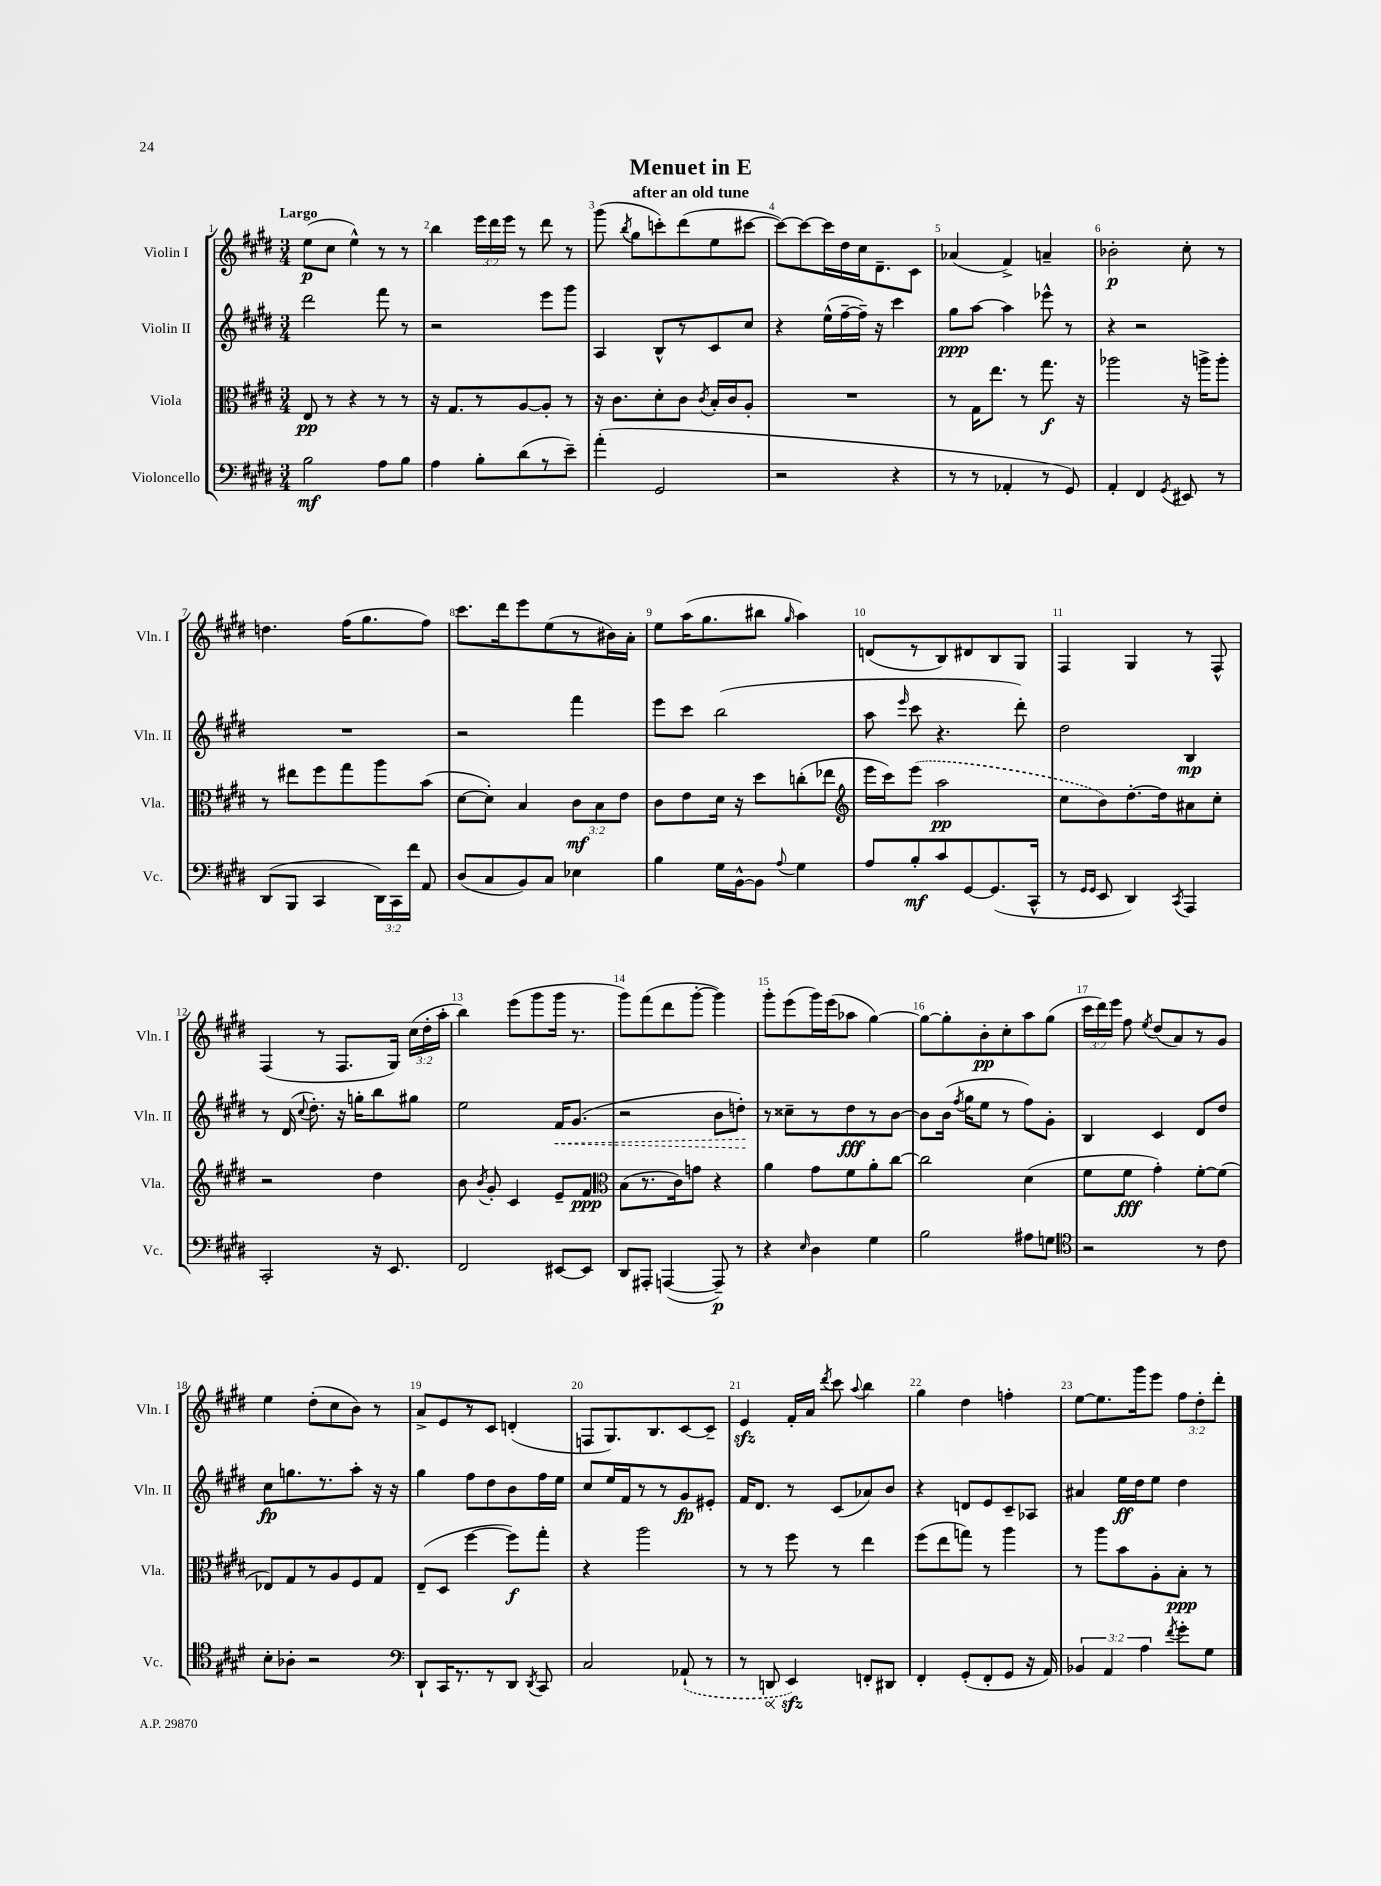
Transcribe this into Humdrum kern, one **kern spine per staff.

**kern	**dynam	**kern	**dynam	**kern	**dynam	**kern	**dynam
*part4	*part4	*part3	*part3	*part2	*part2	*part1	*part1
*staff4	*staff4	*staff3	*staff3	*staff2	*staff2	*staff1	*staff1
*I"Violoncello	*	*I"Viola	*	*I"Violin II	*	*I"Violin I	*
*I'Vc.	*	*I'Vla.	*	*I'Vln. II	*	*I'Vln. I	*
*clefF4	*	*clefC3	*	*clefG2	*	*clefG2	*
*k[f#c#g#d#]	*	*k[f#c#g#d#]	*	*k[f#c#g#d#]	*	*k[f#c#g#d#]	*
*M3/4	*	*M3/4	*	*M3/4	*	*M3/4	*
=1	=1	=1	=1	=1	=1	=1	=1
!	!	!	!	!	!	!LO:TX:a:B:t=Largo	!
2B\	mf	8E/	pp	2ddd#\	.	(8ee\L	p
.	.	8r	.	.	.	8cc#\J	.
.	.	4r	.	.	.	4ee^^\)	.
8A\L	.	8r	.	8fff#\	.	8r	.
8B\J	.	8r	.	8r	.	8r	.
=2	=2	=2	=2	=2	=2	=2	=2
4A\	.	16r	.	2r	.	4bb\	.
.	.	8.G#/L	.	.	.	.	.
8B'\L	.	8r	.	.	.	24eee\LL	.
.	.	.	.	.	.	24ddd#\	.
.	.	.	.	.	.	24eee\JJ	.
(8d#\	.	[8A/	.	.	.	8r	.
8r	.	8A'/J]	.	8eee\L	.	8ddd#\	.
8e~\J)	.	8r	.	8ggg#\J	.	8r	.
=3	=3	=3	=3	=3	=3	=3	=3
(4a'\	.	16r	.	4A/	.	(8ggg#\	.
.	.	8.c#\L	.	.	.	.	.
.	.	.	.	.	.	8qbb/	.
.	.	.	.	.	.	8gg#\L	.
2GG#/	.	8d#'\	.	8B^^/L	.	8cccn'\)	.
.	.	8c#\J	.	8r	.	(8ddd#\	.
.	.	8qc#/	.	.	.	.	.
.	.	16B'/LL	.	8c#/	.	8ee\	.
.	.	16c#/J	.	.	.	.	.
.	.	8A'/J	.	8cc#/J	.	[8ccc#X\J	.
=4	=4	=4	=4	=4	=4	=4	=4
2r	.	2.r	.	4r	.	8ccc#\L_)	.
.	.	.	.	.	.	8ccc#\_	.
.	.	.	.	(16ee^^\LL	.	16ccc#\L]	.
.	.	.	.	[16ff#~\	.	16dd#\	.
.	.	.	.	16ff#~\JJ])	.	16cc#\J	.
.	.	.	.	16r	.	8.d#~\	.
4r	.	.	.	4ccc#\	.	.	.
.	.	.	.	.	.	8c#\J	.
=5	=5	=5	=5	=5	=5	=5	=5
8r	.	8r	.	8gg#\L	ppp	(4a-X/	.
8r	.	16G#\KL	.	[8aa\J	.	.	.
.	.	8.ee\J	.	.	.	.	.
4AA-X'/	.	.	.	4aa\]	.	4f#^/)	.
.	.	8r	.	.	.	.	.
8r	.	8.gg#\	f	8eee-X^^\	.	4an~/	.
8GG#/)	.	.	.	8r	.	.	.
.	.	16r	.	.	.	.	.
=6	=6	=6	=6	=6	=6	=6	=6
4AA'/	.	2aa-X\	.	4r	.	2b-X'\	p
4FF#/	.	.	.	2r	.	.	.
8qGG#/	.	.	.	.	.	.	.
8EE#X/	.	16r	.	.	.	8cc#'\	.
.	.	16aan^\KL	.	.	.	.	.
8r	.	8aa'\J	.	.	.	8r	.
!!LO:LB:g=z
=7	=7	=7	=7	=7	=7	=7	=7
(8DD#/L	.	8r	.	2.r	.	4.ddn\	.
8BBB/J	.	8ee#X\L	.	.	.	.	.
4CC#/	.	8ff#\	.	.	.	.	.
.	.	8gg#\	.	.	.	(16ff#\KL	.
.	.	.	.	.	.	8.gg#\	.
24DD#\LL)	.	8aa\	.	.	.	.	.
24CC#\	.	.	.	.	.	.	.
24f#\JJ	.	.	.	.	.	.	.
8AA/	.	(8b\J	.	.	.	8ff#\J)	.
=8	=8	=8	=8	=8	=8	=8	=8
(8D#/L	.	[8d#\L	.	2r	.	8.ccc#\L	.
8C#/	.	8d#'\J])	.	.	.	.	.
.	.	.	.	.	.	16ddd#\k	.
8BB/)	.	4B/	.	.	.	8eee\	.
8C#/J	.	.	.	.	.	(8ee\	.
4E-X\	.	12c#\L	mf	4fff#\	.	8r	.
.	.	12B\	.	.	.	.	.
.	.	.	.	.	.	16b#X\L)	.
.	.	12e\J	.	.	.	.	.
.	.	.	.	.	.	16a'\JJ	.
=9	=9	=9	=9	=9	=9	=9	=9
4B\	.	8c#\L	.	8eee\L	.	8ee\L	.
.	.	8e\	.	8ccc#\J	.	(16aa\K	.
.	.	.	.	.	.	8.gg#\	.
16G#\LL	.	16d#\Jk	.	(2bb\	.	.	.
[16BB^^\J	.	16r	.	.	.	.	.
8BB\J]	.	8dd#\L	.	.	.	8bb#X\J	.
8qqA/	.	.	.	.	.	16qqgg#/	.
4G#\	.	(8ccn'\	.	.	.	4aa\)	.
.	.	8ee-X\J	.	.	.	.	.
=10	=10	=10	=10	=10	=10	=10	=10
*	*	*clefG2	*	*	*	*	*
8A/L	.	16eee\LL	.	8aa\	.	(8dn/L	.
.	.	16ccc#\J)	.	.	.	.	.
.	.	.	.	16qqeee/	.	.	.
8B'/	mf	(8eee\J	.	8ccc#\	.	8r	.
8c#/	.	2aa\	pp	4.r	.	8B/)	.
[8GG#/	.	.	.	.	.	8d#X/	.
(8.GG#/]	.	.	.	.	.	8B/	.
.	.	.	.	8ddd#'\)	.	8G#/J	.
16CC#^^/Jk	.	.	.	.	.	.	.
=11	=11	=11	=11	=11	=11	=11	=11
8r	.	8cc#\L	.	2dd#\	.	4F#/	.
16qqGG#/LL	.	.	.	.	.	.	.
16qqGG#/JJ	.	.	.	.	.	.	.
8EE/	.	8b\)	.	.	.	.	.
4DD#/)	.	[8.dd#'\	.	.	.	4G#/	.
.	.	16dd#\k]	.	.	.	.	.
8qCC#/	.	.	.	.	.	.	.
4AAA/	.	8a#X\	.	4B/	mp	8r	.
.	.	8cc#'\J	.	.	.	8F#^^/	.
!!LO:LB:g=z
=12	=12	=12	=12	=12	=12	=12	=12
2CC#'/	.	2r	.	8r	.	(4F#/	.
.	.	.	.	(16d#/	.	.	.
.	.	.	.	8qqcc#/	.	.	.
.	.	.	.	8.dd#'\)	.	.	.
.	.	.	.	.	.	8r	.
.	.	.	.	16r	.	8.F#/L	.
.	.	.	.	16ggn'\KL	.	.	.
16r	.	4dd#\	.	8bb\	.	.	.
8.EE/	.	.	.	.	.	16G#/Jk)	.
.	.	.	.	8gg#X\J	.	(24cc#\LL	.
.	.	.	.	.	.	24dd#'\	.
.	.	.	.	.	.	24aa'\JJ	.
=13	=13	=13	=13	=13	=13	=13	=13
2FF#/	.	8b\	.	2ee\	.	4bb\)	.
.	.	8qb/	.	.	.	.	.
.	.	8g#'/	.	.	.	.	.
.	.	4c#/	.	.	.	(8eee\L	.
.	.	.	.	.	.	8ggg#\	.
!	!	!	!	!	!LO:HP:b	!	!
[8EE#X/L	.	8e~/L	.	16f#/KL	<	16ggg#\Jk	.
.	.	.	.	(8.g#/J	.	8.r	.
8EE#/J]	.	8f#/J	ppp	.	.	.	.
=14	=14	=14	=14	=14	=14	=14	=14
*	*	*clefC3	*	*	*	*	*
8DD#/L	.	(8B\L	.	2r	.	8ggg#\L)	.
8AAA#X'/J	.	8.r	.	.	.	(8fff#\	.
([4AAAn/	.	.	.	.	.	8ddd#\	.
.	.	16c#\k)	.	.	.	.	.
.	.	8gn\J	.	.	.	[8ggg#'\J	.
8AAA~/])	p	4r	.	8b\L	.	4ggg#\])	.
8r	.	.	.	8ddn'\J)	.	.	.
.	.	.	.	.	[	.	.
=15	=15	=15	=15	=15	=15	=15	=15
4r	.	4a\	.	8r	.	8ggg#'\L	.
.	.	.	.	8cc##X~\L	.	(8eee\	.
16qqE/	.	.	.	.	.	.	.
4D#\	.	8g#\L	.	8r	.	16ggg#\L)	.
.	.	.	.	.	.	(16eee\J	.
.	.	8f#\	.	8dd#\	fff	8aa-X\J	.
4G#\	.	8a'\	.	8r	.	[4gg#\)	.
.	.	[8cc#\J	.	[8b\J	.	.	.
=16	=16	=16	=16	=16	=16	=16	=16
2B\	.	2cc#\]	.	8b\L]	.	8gg#\L_	.
.	.	.	.	(16b\Jk	.	8gg#'\]	.
.	.	.	.	8qff#/	.	.	.
.	.	.	.	16gg#\KL	.	.	.
.	.	.	.	8ee\J	.	8b'\	pp
.	.	.	.	8r	.	8cc#'\	.
8A#X\L	.	(4d#\	.	8ff#\L)	.	8aa\	.
8Gn\J	.	.	.	8g#'\J	.	(8gg#\J	.
=17	=17	=17	=17	=17	=17	=17	=17
*clefC4	*	*	*	*	*	*	*
2r	.	8f#\L	.	4B/	.	24ccc#\LL	.
.	.	.	.	.	.	24ddd#\)	.
.	.	.	.	.	.	24eee\JJ	.
.	.	8f#\J	fff	.	.	8ff#\	.
.	.	.	.	.	.	8qee/	.
.	.	4g#'\)	.	4c#/	.	(8dd#/L	.
.	.	.	.	.	.	8a/)	.
8r	.	[8f#'\L	.	8d#/L	.	8r	.
8c#\	.	(8f#\J]	.	8dd#/J	.	8g#/J	.
!!LO:LB:g=z
=18	=18	=18	=18	=18	=18	=18	=18
8B'\L	.	8E-X/L)	.	8cc#\L	fp	4ee\	.
8A-X'\J	.	8G#/	.	8.ggn\	.	.	.
2r	.	8r	.	.	.	(8dd#'\L	.
.	.	.	.	8.r	.	.	.
.	.	8A/	.	.	.	8cc#\	.
.	.	8F#/	.	8aa'\J	.	8b\J)	.
.	.	8G#/J	.	16r	.	8r	.
.	.	.	.	16r	.	.	.
=19	=19	=19	=19	=19	=19	=19	=19
*clefF4	*	*	*	*	*	*	*
8DD#`/L	.	(8E~/L	.	4gg#\	.	8a^/L	.
16CC#/K	.	8D#/J	.	.	.	8e/	.
8.r	.	.	.	.	.	.	.
.	.	[4ff#\	.	8ff#\L	.	8r	.
8r	.	.	.	8dd#\	.	8c#/J	.
8DD#/J	.	8ff#\L])	f	8b\	.	(4dn'/	.
8qDD#/	.	.	.	.	.	.	.
8CC#/	.	8gg#'\J	.	16ff#\L	.	.	.
.	.	.	.	16ee\JJ	.	.	.
=20	=20	=20	=20	=20	=20	=20	=20
2C#/	.	4r	.	8cc#/L	.	8Fn/L	.
.	.	.	.	16ee/L	.	8.G#/)	.
.	.	.	.	16f#/J	.	.	.
.	.	2aa\	.	8r	.	.	.
.	.	.	.	.	.	8.B/	.
.	.	.	.	8r	.	.	.
(8AA-X`/	.	.	.	8g#/	fp	[8c#/	.
8r	.	.	.	8e#X'/J	.	8c#~/J]	.
=21	=21	=21	=21	=21	=21	=21	=21
8r	.	8r	.	16f#/KL	.	4ezz/	.
.	.	.	.	8.d#/J	.	.	.
!	!LO:HP:b	!	!	!	!	!	!
8DDn/	<	8r	.	.	.	.	.
4EEzz/)	.	8ff#\	.	8r	.	16f#'/LL	.
.	.	.	.	.	.	16a/JJ	.
.	.	.	.	.	.	8qddd#/	.
.	.	8r	.	(8c#/L	.	8ccc#\	.
.	.	.	.	.	.	8qqaa/	.
8FFn'/L	[	4ee\	.	8a-X/)	.	4bb\	.
8DD#X/J	.	.	.	8b/J	.	.	.
=22	=22	=22	=22	=22	=22	=22	=22
4FF#'/	.	(8ff#\L	.	4r	.	4gg#\	.
.	.	8ee\	.	.	.	.	.
(8GG#'/L	.	8ggn\J)	.	8dn/L	.	4dd#\	.
8FF#'/	.	8r	.	8e/	.	.	.
8GG#/J	.	4aa\	.	8c#~/	.	4ffn'\	.
16r	.	.	.	8A-X/J	.	.	.
16AA/)	.	.	.	.	.	.	.
=23	=23	=23	=23	=23	=23	=23	=23
6BB-X/	.	8r	.	4a#X/	.	[8ee\L	.
.	.	8aa\L	.	.	.	8.ee\]	.
6AA/	.	.	.	.	.	.	.
.	.	8b\	.	16ee\LL	ff	.	.
.	.	.	.	16dd#\J	.	16ggg#\k	.
6A\	.	.	.	.	.	.	.
.	.	8A'\	.	8ee\J	.	8eee\J	.
8qf#/	.	.	.	.	.	.	.
8g#'\L	.	8B'\J	ppp	4dd#\	.	12ff#\L	.
.	.	.	.	.	.	12dd#'\	.
8G#\J	.	8r	.	.	.	.	.
.	.	.	.	.	.	12ddd#'\J	.
==	==	==	==	==	==	==	==
*-	*-	*-	*-	*-	*-	*-	*-
